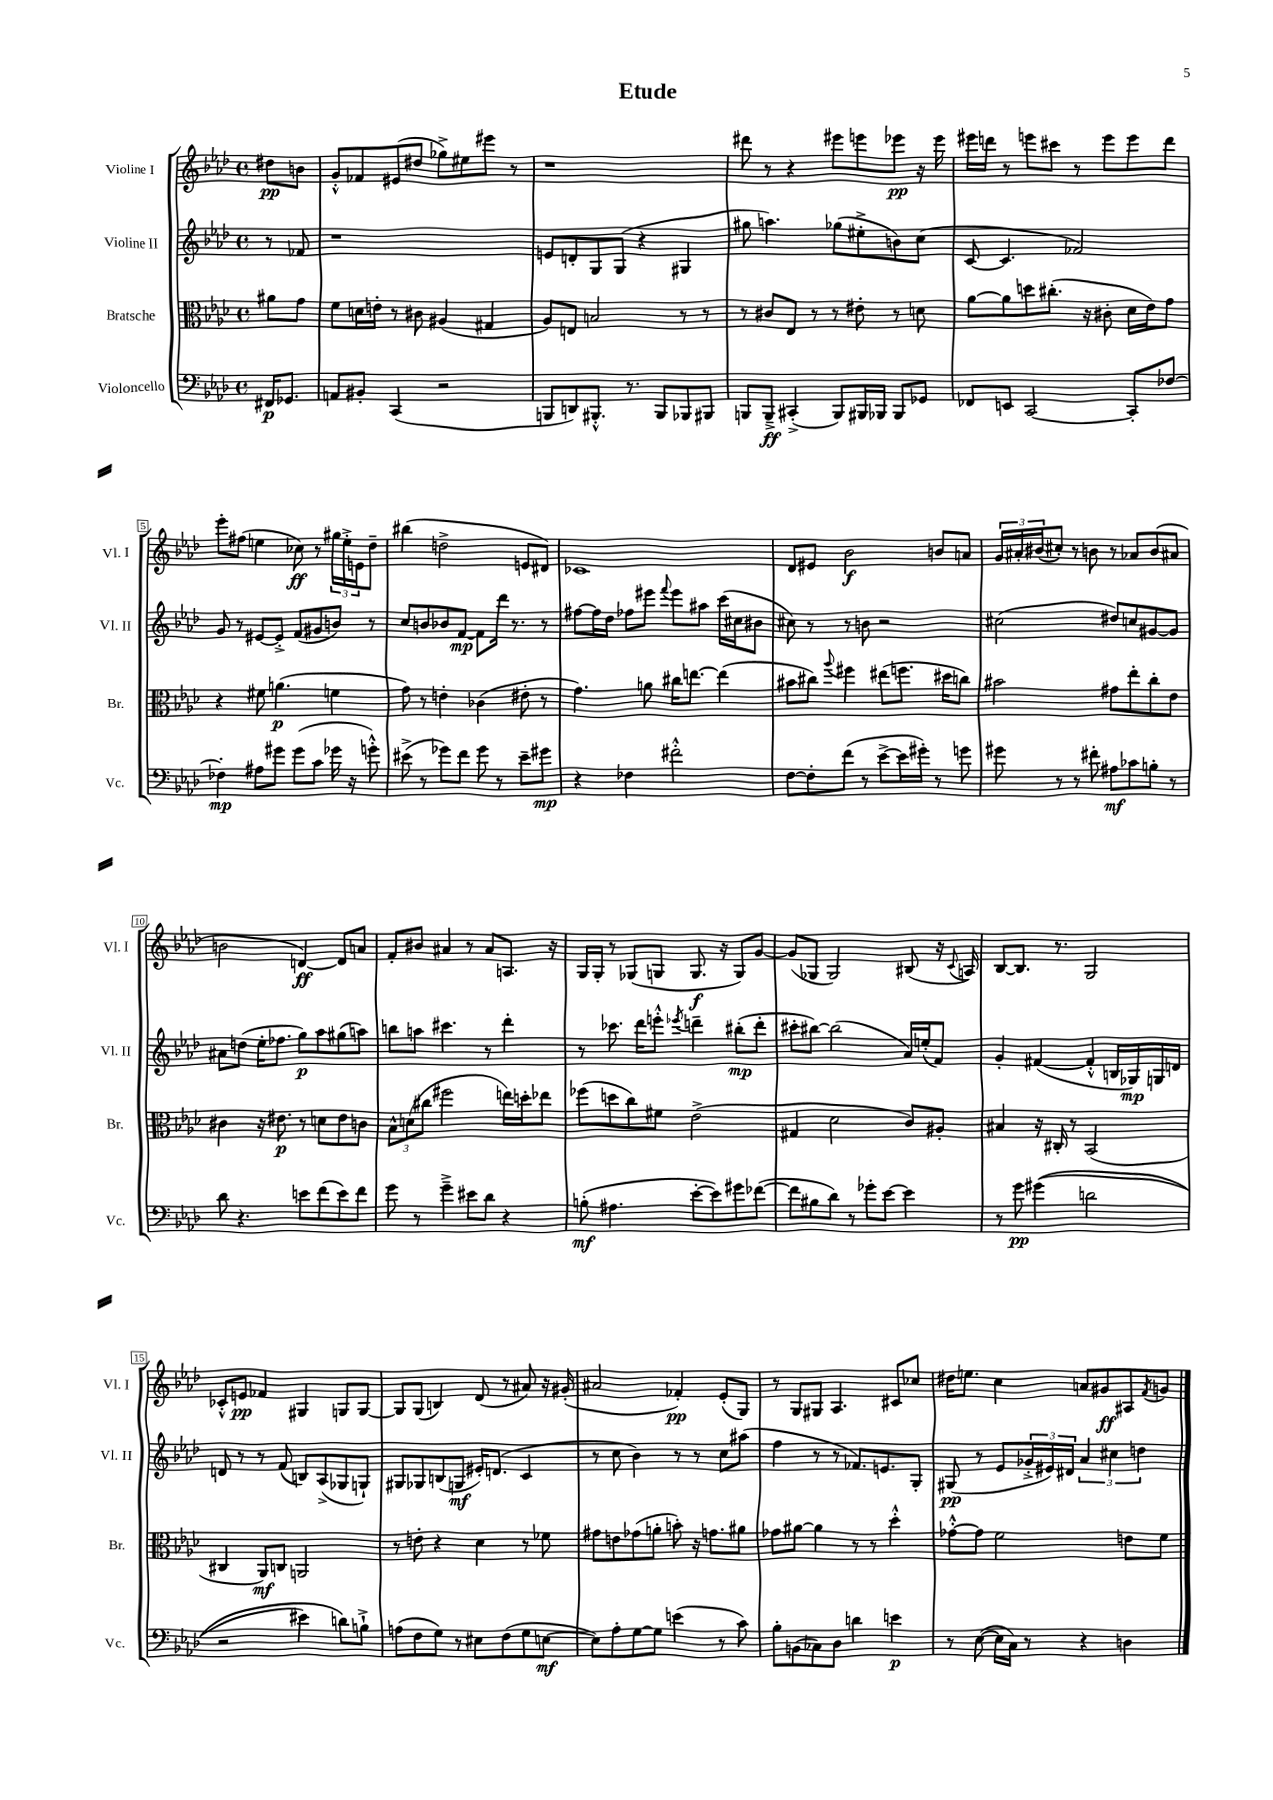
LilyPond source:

\header { title = "Etude" }
<<
\new StaffGroup <<
\new Staff = "s0" \with { instrumentName = "Violine I" shortInstrumentName = "Vl. I" } {
    \clef treble \key aes \major \defaultTimeSignature \time 4/4 \partial 4
    dis''8\pp b'8 |
    g'8-.-^ fes'8 eis'8( dis''8 ges''8->) eis''8 eis'''8 r8 |
    r1 |
    dis'''8 r8 r4 eis'''8 e'''8 ees'''8\pp r16 ees'''16 |
    eis'''16 d'''16 r8 e'''8 cis'''8 r8 e'''8 e'''8 d'''8 |
    ees'''8-. fis''8( e''4 ces''8\ff) r8 \tuplet 3/2 { gis''16 e''16-.-> e'16 } des''8-- |
    bis''4( d''2-> e'8 dis'8) |
    ces'1 |
    des'8 eis'8 bes'2\f b'8 a'8 |
    \tuplet 3/2 { g'16 ais'16-. bis'16( } cis''8-.) r8 b'8 r8 aes'8 b'8( ais'8 |
    b'2 d'4~\ff) d'8 a'8 |
    f'8-. bis'8 ais'4 r8 ais'8 a8. r16 |
    g16 g16-. r8 ges8( g8 g8.\f r16 g8) g'8~ |
    g'8( ges8 ges2) bis8( r16 \appoggiatura { c'8 } a16) |
    bes8~ bes8. r8. g2 |
    ces'8-.-^ e'8\pp fes'4 gis4 g8 g8~ |
    g8 g8( b4) des'8( r8 ais'8) r16 gis'16-.( |
    ais'2 fes'4-.\pp) ees'8-.( g8) |
    r8 g8 gis8 aes4. cis'8 ces''8 |
    dis''16 e''8. c''4 a'8 gis'8\ff ais8 \acciaccatura { f'8 } g'8 \bar "|." |
}
\new Staff = "s1" \with { instrumentName = "Violine II" shortInstrumentName = "Vl. II" } {
    \clef treble \key aes \major \defaultTimeSignature \time 4/4 \partial 4
    r8 fes'8 |
    r1 |
    e'8 d'8-. g8 g8( r4 gis4 |
    gis''8 a''4.) ges''8( eis''8-.-> b'8) c''8( |
    c'8~ c'4. fes'2) |
    g'8 r8 eis'8~ eis'8-.-> f'8( gis'8 b'8) r8 |
    c''8 b'8 bes'8 f'8~\mp f'8 des'''16 r8. r8 |
    fis''8~ fis''16 des''16 fes''8 eis'''8 \appoggiatura { f'''8 } eis'''8 ais''8 c'''16( cis''16 bis'8 |
    cis''8) r8 r8 b'8 r2 |
    cis''2( dis''8) c''8 gis'8~ gis'8 |
    ais'8 d''8( ees''16-. fes''8. g''8\p) aes''8 gis''8( a''8) |
    b''8 a''8 cis'''4. r8 des'''4-. |
    r8 ces'''8. des'''16 e'''8-.-^ \acciaccatura { ees'''8 } d'''4-- bis''8-.\mp( d'''8-. |
    cis'''8-. bis''8~) bis''2( aes'16) e''16-.( f'8) |
    g'4-. fis'4~( fis'4-.-^ b16 ges16\mp) g16 d'16 |
    d'8 r8 r8 f'8( b8) aes8->( ges8 g8-!) |
    gis8 ges8 b8( g8\mf eis'16-.) d'8.( c'4 |
    r8 c''8 bes'4) r8 r8 c''8 ais''8( |
    f''4 r8 r8 fes'8.) e'8. g8-. |
    gis8\pp( r8 ees'8 \tuplet 3/2 { ges'16-.-> eis'16) dis'16 } \tuplet 3/2 { aes'4 cis''4 d''4 } \bar "|." |
}
\new Staff = "s2" \with { instrumentName = "Bratsche" shortInstrumentName = "Br." } {
    \clef alto \key aes \major \defaultTimeSignature \time 4/4 \partial 4
    ais'8 g'8 |
    f'8 d'16 e'16-. r8 cis'8 ais4( gis4 |
    aes8) e8 b2 r8 r8 |
    r8 cis'8 ees8 r8 r8 eis'8-. r8 d'8 |
    aes'8~ aes'8 d''8 cis''8.-.( r16 cis'8-. des'16 ees'16) g'8 |
    r4 fis'8 a'4.\p( f'4 |
    g'8) r8 e'4-. ces'4( eis'8-. r8 |
    g'4.) a'8 cis''16 e''8.~ e''4( |
    bis'8 cis''8) \appoggiatura { aes''8 } fis''4 eis''8( f''8. dis''16 c''8) |
    bis'2 gis'8 ees''8-. c''8-. ees'8 |
    cis'4 r16 eis'8.\p r8 d'8 eis'8 c'8 |
    \tuplet 3/2 { bes8-^ d'8( cis''8 } fis''2 e''16) d''16-. ees''8 |
    fes''8( d''8 c''8) fis'8 ees'2->( |
    gis4 des'2 c'8) ais8-. |
    bis4 r16 cis16-. r8 bes,2( |
    cis4 aes,8\mf) c8 a,2 |
    r8 e'8-. r4 des'4 r8 fes'8 |
    gis'8 e'8 ges'8( a'8-. b'8-.) r16 g'8. ais'8 |
    ges'8 ais'8~ ais'4 r8 r8 des''4-.-^ |
    ges'8~-.-^ ges'8 f'2 e'8 f'8 \bar "|." |
}
\new Staff = "s3" \with { instrumentName = "Violoncello" shortInstrumentName = "Vc." } {
    \clef bass \key aes \major \defaultTimeSignature \time 4/4 \partial 4
    fis,16\p ges,8. |
    a,8 bis,8-. c,4( r2 |
    b,,8 d,8) bis,,8.-.-^ r8. bis,,8 bes,,8 bis,,8 |
    b,,8 b,,8--->\ff cis,4-.->( b,,8) bis,,16 bes,,16 bes,,8 ges,8 |
    fes,8 e,8 c,2~ c,8-. fes8~ |
    fes4-.\mp ais8 gis'8 gis'8( c'8 ges'16 r16 g'8-.-^) |
    eis'8->( r8 ges'8) f'8 ges'8 r8 eis'8-- gis'8\mp |
    r4 fes4 fis'2-.-^ |
    f8~ f8-. f'8( r8 ees'8~-> ees'16 gis'16-.) r8 g'8 |
    gis'8 r8 r8 fis'8-. ais8\mf ces'8 b8-. r8 |
    des'8 r4. e'8 f'8( e'8) f'8 |
    g'8 r8 g'4---> eis'8 des'8 r4 |
    b8-.\mf( ais4. ees'8~-. ees'8) gis'8 fes'8~( |
    fes'8 bis8 des'8) r8 ges'8-. ees'8~ ees'4 |
    r8 g'8\pp gis'4(\( d'2 |
    r2 eis'4) d'8\) b8-!-> |
    a8( f8 g8) r8 eis8 f8( g8 e8~\mf |
    e8) aes8-. g8~ g8 e'4( r8 c'8) |
    bes8-. b,8( ces8) des8 d'4 e'4\p |
    r8 ees8~( ees16 c16) r8 r4 d4 \bar "|." |
}
>>
>>
\layout { \context { \Score \override BarNumber.stencil = #(make-stencil-boxer 0.1 0.3 ly:text-interface::print) } }
